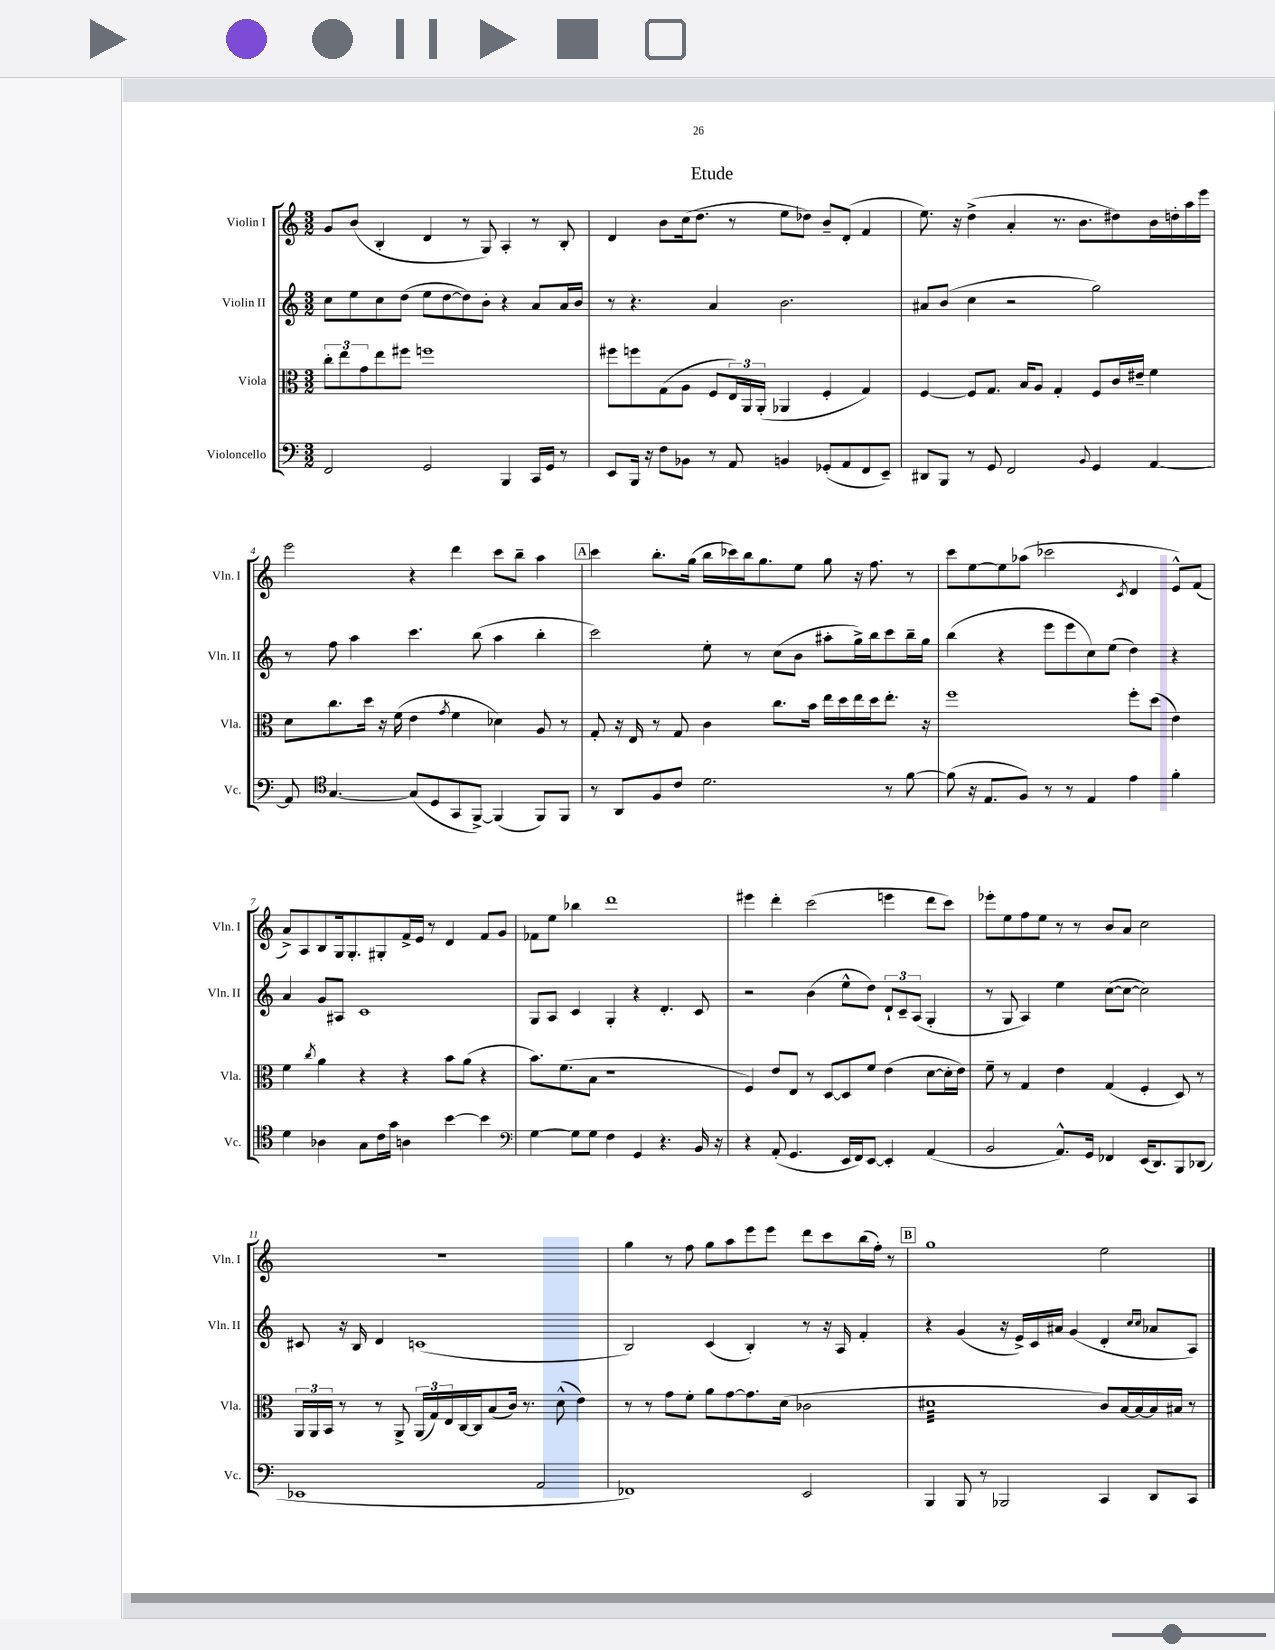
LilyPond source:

\header { title = "Etude" }
<<
\new StaffGroup <<
\new Staff = "s0" \with { instrumentName = "Violin I" shortInstrumentName = "Vln. I" } {
    \clef treble \key c \major \numericTimeSignature \time 3/2
    g'8 b'8( b4-. d'4 r8 g8) a4-. r8 b8-. |
    d'4 b'8 c''16( d''8. r8 e''8 des''8) b'8-- d'8-.( f'4 |
    e''8.) r16 d''4->( a'4-. r8. b'8. dis''8) b'16 d''16-. a''16 e'''16 |
    e'''2 r4 d'''4 c'''8 b''8-- a''4 |
    \mark \markup { \box "A" } c'''4 b''8.-. g''16( b''16 ces'''16) b''16 g''8. e''8 g''8 r16 f''8. r8 |
    c'''8 e''8~ e''8 aes''8( ces'''2 \acciaccatura { c'8 } d'4 e'8-^) f'8( |
    a'8->) a8 b8 g16 g8.-. gis8-. f'16-> e'16 r8 d'4 f'8 g'8 |
    fes'8 e''8 bes''4 d'''1 |
    eis'''4 d'''4-. c'''2( e'''4 d'''8 c'''8) |
    ees'''8-. e''8 f''8 e''8 r8 r8 b'8 a'8 c''2 |
    R1. |
    g''4 r8 f''8 g''8 a''8 e'''8 e'''8 d'''8 c'''8 b''16( f''16-.) r8 |
    \mark \markup { \box "B" } g''1 e''2 \bar "|." |
}
\new Staff = "s1" \with { instrumentName = "Violin II" shortInstrumentName = "Vln. II" } {
    \clef treble \key c \major \numericTimeSignature \time 3/2
    c''8 e''8 c''8 d''8( e''8 d''8~ d''8) b'8-. r4 a'8 a'16 b'16 |
    r8 r4. a'4 b'2. |
    ais'8 b'8( c''4 r2 g''2) |
    r8 f''8 a''4 c'''4. b''8( a''4 b''4-. |
    \mark \markup { \box "A" } c'''2) e''8-. r8 c''8( b'8 ais''8-. g''16->) b''16 c'''8 b''16-- g''16 |
    b''4( r4 e'''8 e'''8 c''8) e''8( d''4) r4 |
    a'4 g'8 ais8 c'1 |
    g8 a8 c'4 g4-. r4 d'4.-. c'8 |
    r2 b'4( e''8-^ d''8) \tuplet 3/2 { d'8-! c'8-- a8( } g4-. |
    r8 g8 a4) e''4 c''8~( c''8~ c''2) |
    cis'8 r16 b16 d'4 c'1( |
    b2) c'4( b4-.) r8 r16 a16 f'4-. |
    \mark \markup { \box "B" } r4 g'4( r16 e'16->) c'16 ais'16 g'4( d'4-. \grace { c''16 c''16 } aes'8 a8) \bar "|." |
}
\new Staff = "s2" \with { instrumentName = "Viola" shortInstrumentName = "Vla." } {
    \clef alto \key c \major \numericTimeSignature \time 3/2
    \tuplet 3/2 { c''8-. e''8 g'8 } e''8 fis''8 f''1 |
    fis''8 f''8 g8( a8 f8 \tuplet 3/2 { e16) a,16 a,16-.( } aes,4 f4-. g4) |
    f4~ f8 g8. b16 a8 g4-. f8 c'16 eis'16-- f'4 |
    d'8 c''8. d''16 r16 f'16( e'4 \acciaccatura { g'8 } f'4 des'4) a8 r8 |
    \mark \markup { \box "A" } g8-. r16 e16 r8 g8 c'4 c''8. b'16 e''16 d''16 e''16 d''16 e''8.-. r16 |
    f''1 f''8-. d''8( e'4) |
    f'4 \acciaccatura { c''8 } a'4 r4 r4 b'8 a'8( r4 |
    b'8.) f'8.( b8 r1 |
    f4) e'8 e8 r8 d8~ d8 f'8 e'4( d'8~ d'16-. e'16) |
    f'8-- r8 g4 e'4 g4( f4-. d8) r8 |
    \tuplet 3/2 { a,16 a,16 b,16 } r8 r8 a,8-> \tuplet 3/2 { a,16( g16) e16 } c16~ c16 b8( c'16) r8. d'8-^( e'4) |
    r8 r8 g'8 f'8-. a'8 g'8~ g'8. d'16( ces'2 |
    \mark \markup { \box "B" } dis'1:32 c'8) b16~ b16~ b16 bis16 r8 \bar "|." |
}
\new Staff = "s3" \with { instrumentName = "Violoncello" shortInstrumentName = "Vc." } {
    \clef bass \key c \major \numericTimeSignature \time 3/2
    f,2 g,2 b,,4 c,16 g,16 r8 |
    e,8 b,,16 r16 f8 bes,8 r8 a,8 b,4 ges,8-.( a,8 f,8 e,8--) |
    dis,8 b,,8 r8 g,8 f,2 \appoggiatura { b,8 } g,4 a,4~ |
    a,8 \clef tenor g4.~ g8( d8 g,8 f,8~->) f,4( f,8) f,8 |
    \mark \markup { \box "A" } r8 a,8 f8 c'8 d'2. r8 f'8~ |
    f'8( r16 e8. f8) r8 r8 e4 e'4 f'4-. |
    d'4 aes4 g8 c'16 g'16 a4 b'4~ b'4 |
    \clef bass g4~ g8 g8 f4 g,4 r4. b,16 r16 |
    r4 a,8-.( g,4. e,16 f,16) e,8~ e,4-. a,4( |
    b,2 a,8.-^) g,16 fes,4 e,16( d,8.) b,,8 des,8( |
    ees,1 a,2 |
    fes,1) e,2 |
    \mark \markup { \box "B" } b,,4 b,,8 r8 bes,,2 c,4 d,8 c,8 \bar "|." |
}
>>
>>
